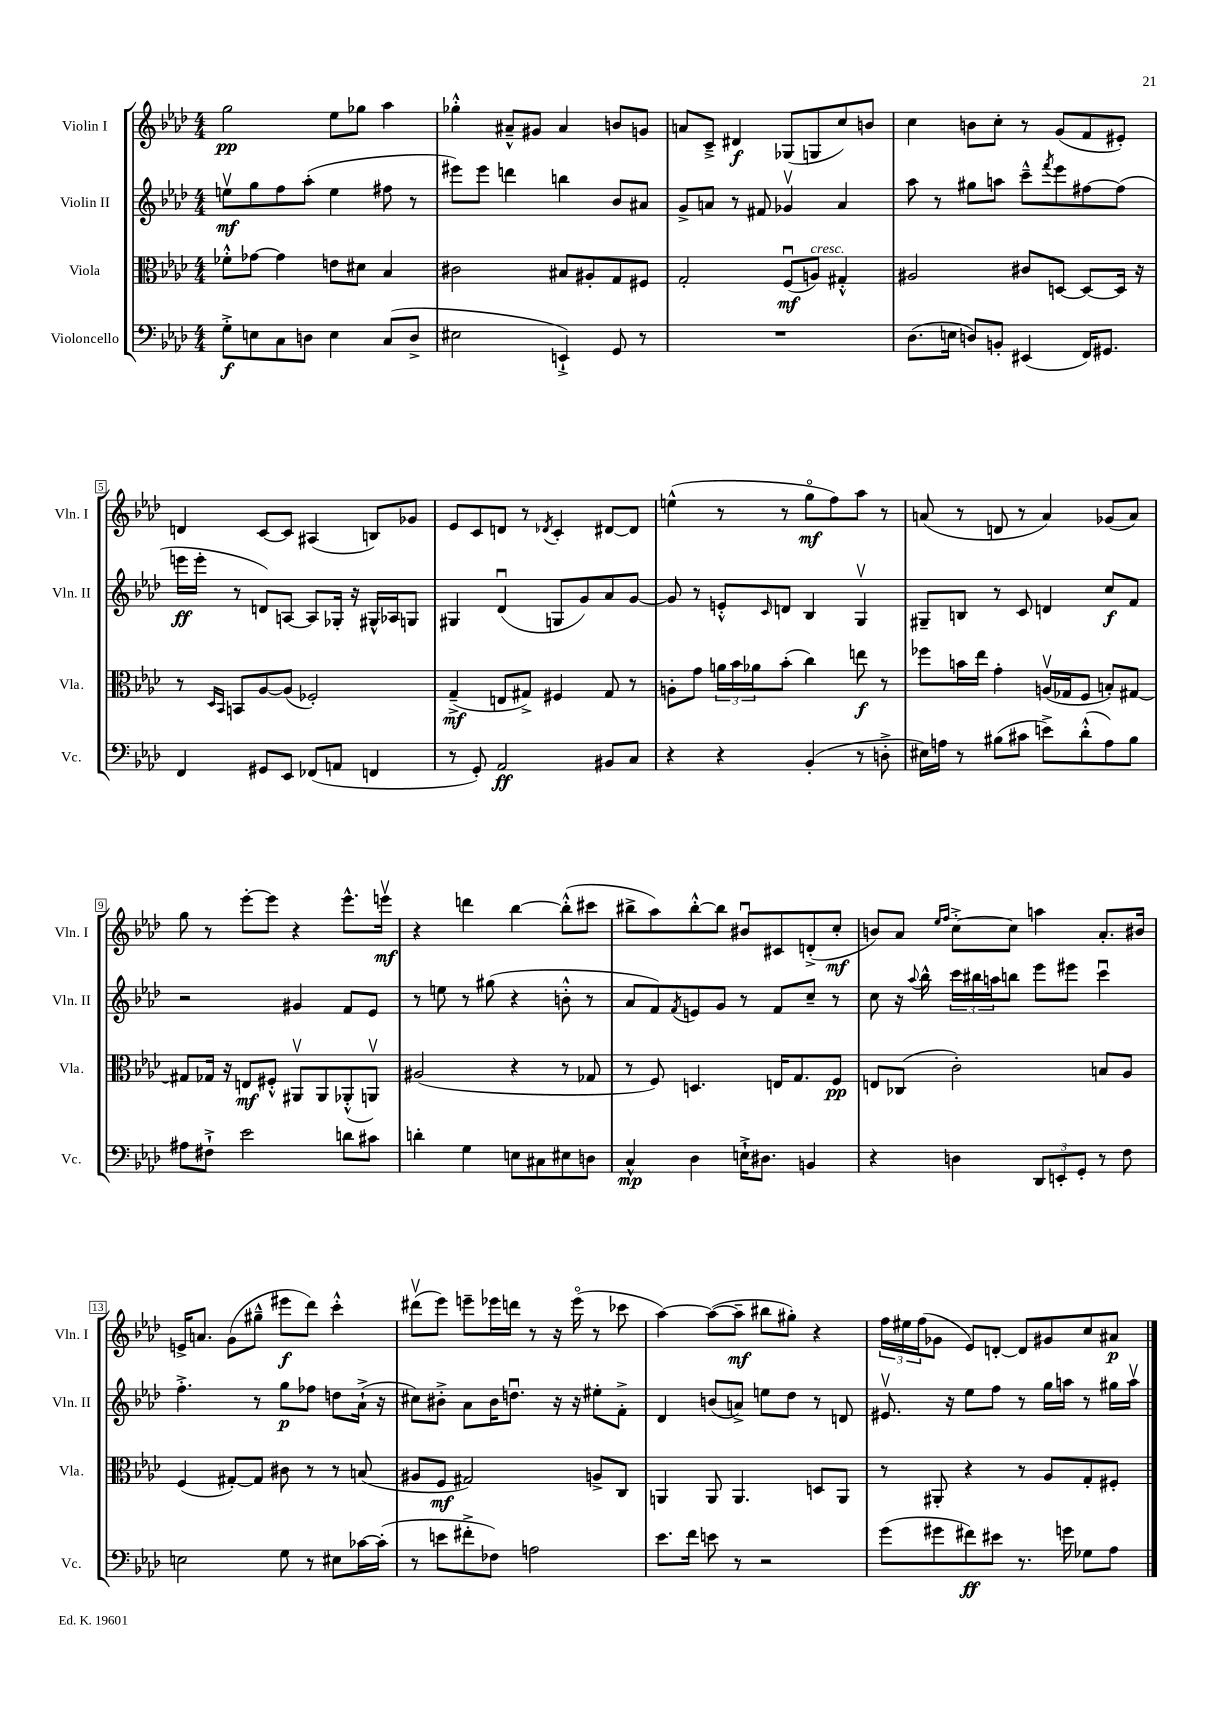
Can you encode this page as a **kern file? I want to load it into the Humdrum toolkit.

**kern	**dynam	**kern	**dynam	**kern	**dynam	**kern	**dynam
*part4	*part4	*part3	*part3	*part2	*part2	*part1	*part1
*staff4	*staff4	*staff3	*staff3	*staff2	*staff2	*staff1	*staff1
*I"Violoncello	*	*I"Viola	*	*I"Violin II	*	*I"Violin I	*
*I'Vc.	*	*I'Vla.	*	*I'Vln. II	*	*I'Vln. I	*
*clefF4	*	*clefC3	*	*clefG2	*	*clefG2	*
*k[b-e-a-d-]	*	*k[b-e-a-d-]	*	*k[b-e-a-d-]	*	*k[b-e-a-d-]	*
*M4/4	*	*M4/4	*	*M4/4	*	*M4/4	*
=1	=1	=1	=1	=1	=1	=1	=1
8G'^\L	f	8f-X'^^\L	.	8eenv\L	mf	2gg\	pp
8En\	.	[8g-X\J	.	8gg\	.	.	.
8C\	.	4g-\]	.	8ff\	.	.	.
8Dn\J	.	.	.	(8aa-'\J	.	.	.
4E\	.	8en\L	.	4ee\	.	8ee-\L	.
.	.	8d#X\J	.	.	.	8gg-X\J	.
(8C/L	.	4B-/	.	8ff#X\	.	4aa-\	.
8D^/J	.	.	.	8r	.	.	.
=2	=2	=2	=2	=2	=2	=2	=2
2E#X\	.	2c#X\	.	8eee#X\L)	.	4gg-X'^^\	.
.	.	.	.	8eee#\J	.	.	.
.	.	.	.	4dddn\	.	8a#X~^^/L	.
.	.	.	.	.	.	8g#X/J	.
4EEn`^/)	.	8B#X/L	.	4bbn\	.	4a#/	.
.	.	8A#X'/	.	.	.	.	.
8GG/	.	8G/	.	8b-/L	.	8bn/L	.
8r	.	8F#X/J	.	8a#X/J	.	8gn/J	.
=3	=3	=3	=3	=3	=3	=3	=3
1r	.	2G'/	.	8g^/L	.	8an/L	.
.	.	.	.	8an/J	.	8c~^/J	.
.	.	.	.	8r	.	4d#X/	f
.	.	.	.	8f#X/	.	.	.
.	.	(8Fu/L	mf	4g-Xv/	.	(8G-X/L	.
!	!	!LO:TX:a:i:t=cresc.	!	!	!	!	!
.	.	8An/J)	.	.	.	8Gn/	.
.	.	4G#X'^^/	.	4a/	.	8cc/)	.
.	.	.	.	.	.	8bn/J	.
=4	=4	=4	=4	=4	=4	=4	=4
(8.D-\L	.	2A#X/	.	8aa-\	.	4cc\	.
.	.	.	.	8r	.	.	.
16En\Jk	.	.	.	.	.	.	.
8Dn/L)	.	.	.	8gg#X\L	.	8bn\L	.
8BBn'/J	.	.	.	8aan\J	.	8cc'\J	.
(4EE#X/	.	8c#X/L	.	8ccc~^^\L	.	8r	.
.	.	.	.	8qfff/	.	.	.
.	.	[8Dn/J	.	8eee-\	.	(8g/L	.
16FF/KL)	.	8D/L_	.	[8ff#X\	.	8f/	.
8.GG#X/J	.	.	.	.	.	.	.
.	.	16D/Jk]	.	(8ff#\J]	.	8e#X'/J)	.
.	.	16r	.	.	.	.	.
!!LO:LB:g=z
=5	=5	=5	=5	=5	=5	=5	=5
4FF/	.	8r	.	16eeen\LL	ff	4dn/	.
.	.	.	.	16eee'\JJ	.	.	.
.	.	16qqD-/LL	.	.	.	.	.
.	.	16qqBB-/JJ	.	.	.	.	.
.	.	8BBn/L	.	8r	.	.	.
8GG#X/L	.	[8A-/	.	8dn/L)	.	[8c/L	.
8EE-/J	.	(8A-/J]	.	[8An/J	.	8c/J]	.
(8FF-X/L	.	2F-X'/)	.	8A/L]	.	(4A#X/	.
8AAn/J	.	.	.	16G-X'/Jk	.	.	.
.	.	.	.	16r	.	.	.
4FFn/	.	.	.	16G#X^^/LL	.	8Bn/L)	.
.	.	.	.	16A-X/J	.	.	.
.	.	.	.	8Gn/J	.	8g-X/J	.
=6	=6	=6	=6	=6	=6	=6	=6
8r	.	(4G~^/	mf	4G#X/	.	8e-/L	.
8GG'/)	.	.	.	.	.	8c/	.
2AA-/	ff	8En/L	.	(4d-u/	.	8dn/J	.
.	.	8G#X^/J)	.	.	.	8r	.
.	.	.	.	.	.	8qd-X/	.
.	.	4F#X/	.	8Gn/L	.	4c'/	.
.	.	.	.	8g/)	.	.	.
8BB#X/L	.	8G#/	.	8a-/	.	[8d#X/L	.
8C/J	.	8r	.	[8g/J	.	8d#/J]	.
=7	=7	=7	=7	=7	=7	=7	=7
4r	.	8An'\L	.	8g/]	.	(4een^^\	.
.	.	8g\J	.	8r	.	.	.
4r	.	24an\LL	.	8en'^^/L	.	8r	.
.	.	24b-\	.	.	.	.	.
.	.	24a-X\J	.	.	.	.	.
.	.	.	.	16qqc/	.	.	.
.	.	(8b-'\J	.	8dn/J	.	8r	.
(4BB-'/	.	4cc\)	.	4B-/	.	8gg\L	mf
.	.	.	.	.	.	8ff\)	.
8r	.	8een\	f	4Gv/	.	8aa-\J	.
8Dn'^\	.	8r	.	.	.	8r	.
=8	=8	=8	=8	=8	=8	=8	=8
16E#X\LL)	.	8ff-X\L	.	8G#X~/L	.	(8an/	.
16An\JJ	.	.	.	.	.	.	.
8r	.	16bn\L	.	8Bn/J	.	8r	.
.	.	16ee-\JJ	.	.	.	.	.
(8B#X\L	.	4g'\	.	8r	.	8dn/	.
8c#X\J	.	.	.	8c/	.	8r	.
8en^\L)	.	(16Anv/LL	.	4dn/	.	4a/)	.
.	.	16G-X/J	.	.	.	.	.
(8d-'^^\	.	8F/J	.	.	.	.	.
8A\)	.	8Bn'/L)	.	8cc/L	f	(8g-X/L	.
8B#\J	.	[8G#X/J	.	8f/J	.	8a/J)	.
!!LO:LB:g=z
=9	=9	=9	=9	=9	=9	=9	=9
8A#X\L	.	8G#X/L]	.	2r	.	8gg\	.
8F#X`^\J	.	16G-X/Jk	.	.	.	8r	.
.	.	16r	.	.	.	.	.
2e-\	.	8En/L	mf	.	.	[8eee-'\L	.
.	.	8F#X'^^/J	.	.	.	8eee-\J]	.
.	.	8AA#Xv/L	.	4g#X/	.	4r	.
.	.	8AA#/	.	.	.	.	.
8dn\L	.	(8AA-X'^^/	.	8f/L	.	8.eee-^^\L	.
8c#X\J	.	8AAnv/J)	.	8e-/J	.	.	.
.	.	.	.	.	.	16eeenv\Jk	mf
=10	=10	=10	=10	=10	=10	=10	=10
4dn'\	.	(2A#X/	.	8r	.	4r	.
.	.	.	.	8een\	.	.	.
4G\	.	.	.	8r	.	4dddn\	.
.	.	.	.	(8gg#X\	.	.	.
8En\L	.	4r	.	4r	.	[4bb-\	.
8C#X\	.	.	.	.	.	.	.
8E#X\	.	8r	.	8bn'^^\	.	(8bb-'^^\L]	.
8Dn\J	.	8G-X/	.	8r	.	8ccc#X\J	.
=11	=11	=11	=11	=11	=11	=11	=11
4C^^/	mp	8r	.	8a-/L	.	8bb#X^\L	.
.	.	8F/)	.	8f/)	.	8aa-\)	.
.	.	.	.	8qf/	.	.	.
4D-\	.	4.Dn/	.	8en/	.	[8bb#'^^\	.
.	.	.	.	8g/J	.	8bb#\J]	.
16En`^\KL	.	.	.	8r	.	8b#Xu/L	.
8.D#X\J	.	.	.	.	.	.	.
.	.	16En/KL	.	8f/L	.	8c#X/	.
.	.	8.G/	.	.	.	.	.
4BBn/	.	.	.	8cc~/J	.	(8dn'^/	.
.	.	8F/J	pp	8r	.	8cc'/J	mf
=12	=12	=12	=12	=12	=12	=12	=12
4r	.	8En/L	.	8cc\	.	8bn/L)	.
.	.	(8C-X/J	.	16r	.	8a-/J	.
.	.	.	.	8qqaa-/	.	.	.
.	.	.	.	16bb-^^\	.	.	.
.	.	.	.	.	.	16qqee-/LL	.
.	.	.	.	.	.	16qqff/JJ	.
4Dn\	.	2c'\)	.	24ccc\LL	.	[8cc'^\L	.
.	.	.	.	24bb#X\	.	.	.
.	.	.	.	24aan\J	.	.	.
.	.	.	.	8bbn\J	.	8cc\J]	.
12DD-/L	.	.	.	8eee-\L	.	4aan\	.
12EEn'/	.	.	.	.	.	.	.
.	.	.	.	8eee#X\J	.	.	.
12GG'/J	.	.	.	.	.	.	.
8r	.	8Bn/L	.	4cccu\	.	8.a-'/L	.
8F\	.	8A-/J	.	.	.	.	.
.	.	.	.	.	.	16b#X/Jk	.
!!LO:LB:g=z
=13	=13	=13	=13	=13	=13	=13	=13
2En\	.	(4F/	.	4.ff'^\	.	16en^/KL	.
.	.	.	.	.	.	8.an/J	.
.	.	[8G#X'/L)	.	.	.	(8g\L	.
.	.	8G#/J]	.	8r	.	8gg#X~^^\J	.
8G\	.	8c#X\	.	8gg\L	p	8eee#X\L	f
8r	.	8r	.	8ff-X\J	.	8ddd-\J)	.
8E#X\L	.	8r	.	8ddn\L	.	4ccc'^^\	.
[16c-X\L	.	(8Bn/	.	(16a-`^\Jk	.	.	.
(16c-'\JJ]	.	.	.	16r	.	.	.
=14	=14	=14	=14	=14	=14	=14	=14
8r	.	8A#X/L	.	8cc#X\L)	.	(8ddd#Xv\L	.
8en\L	.	8F/J	mf	8b#X'^\J	.	8eee-\J)	.
8f#X'^\	.	2G#X/)	.	8a-\L	.	8eeen~\L	.
8F-X\J)	.	.	.	16b#\K	.	16eee-X\L	.
.	.	.	.	8.ddnu\J	.	16dddn\JJ	.
2An\	.	.	.	.	.	8r	.
.	.	.	.	16r	.	16r	.
.	.	.	.	16r	.	(16eee-\	.
.	.	8An^/L	.	8ee#X'\L	.	8r	.
.	.	8C/J	.	8f'^\J	.	8ccc-X\	.
=15	=15	=15	=15	=15	=15	=15	=15
8.e-\L	.	4AAn/	.	4d-/	.	[4aa-\)	.
16f\Jk	.	.	.	.	.	.	.
8en\	.	8AA/	.	(8bn/L	.	(8aa-\L_	.
8r	.	4.AA/	.	8an^/J)	.	8aa-~\J]	mf
2r	.	.	.	8een\L	.	8bb#X\L	.
.	.	.	.	8dd-\J	.	8gg#X'\J)	.
.	.	8Dn/L	.	8r	.	4r	.
.	.	8AA/J	.	8dn/	.	.	.
=16	=16	=16	=16	=16	=16	=16	=16
(8g\L	.	8r	.	8.e#Xv/	.	24ff\LL	.
.	.	.	.	.	.	24ee#X\	.
.	.	.	.	.	.	(24ff\J	.
8g#X\	.	8AA#X'/	.	.	.	8g-X\J	.
.	.	.	.	16r	.	.	.
8f#X\)	ff	4r	.	8ee-\L	.	8e-/L)	.
8e#X\J	.	.	.	8ff\J	.	[8dn'/J	.
8.r	.	8r	.	8r	.	8d/L]	.
.	.	8A-/L	.	16gg\LL	.	8g#X/	.
16gn\	.	.	.	16aan\JJ	.	.	.
8G-X\L	.	8G'/	.	8r	.	8cc/	.
8A-\J	.	8F#X'/J	.	16gg#X\LL	.	8a#X/J	p
.	.	.	.	16aav\JJ	.	.	.
==	==	==	==	==	==	==	==
*-	*-	*-	*-	*-	*-	*-	*-
